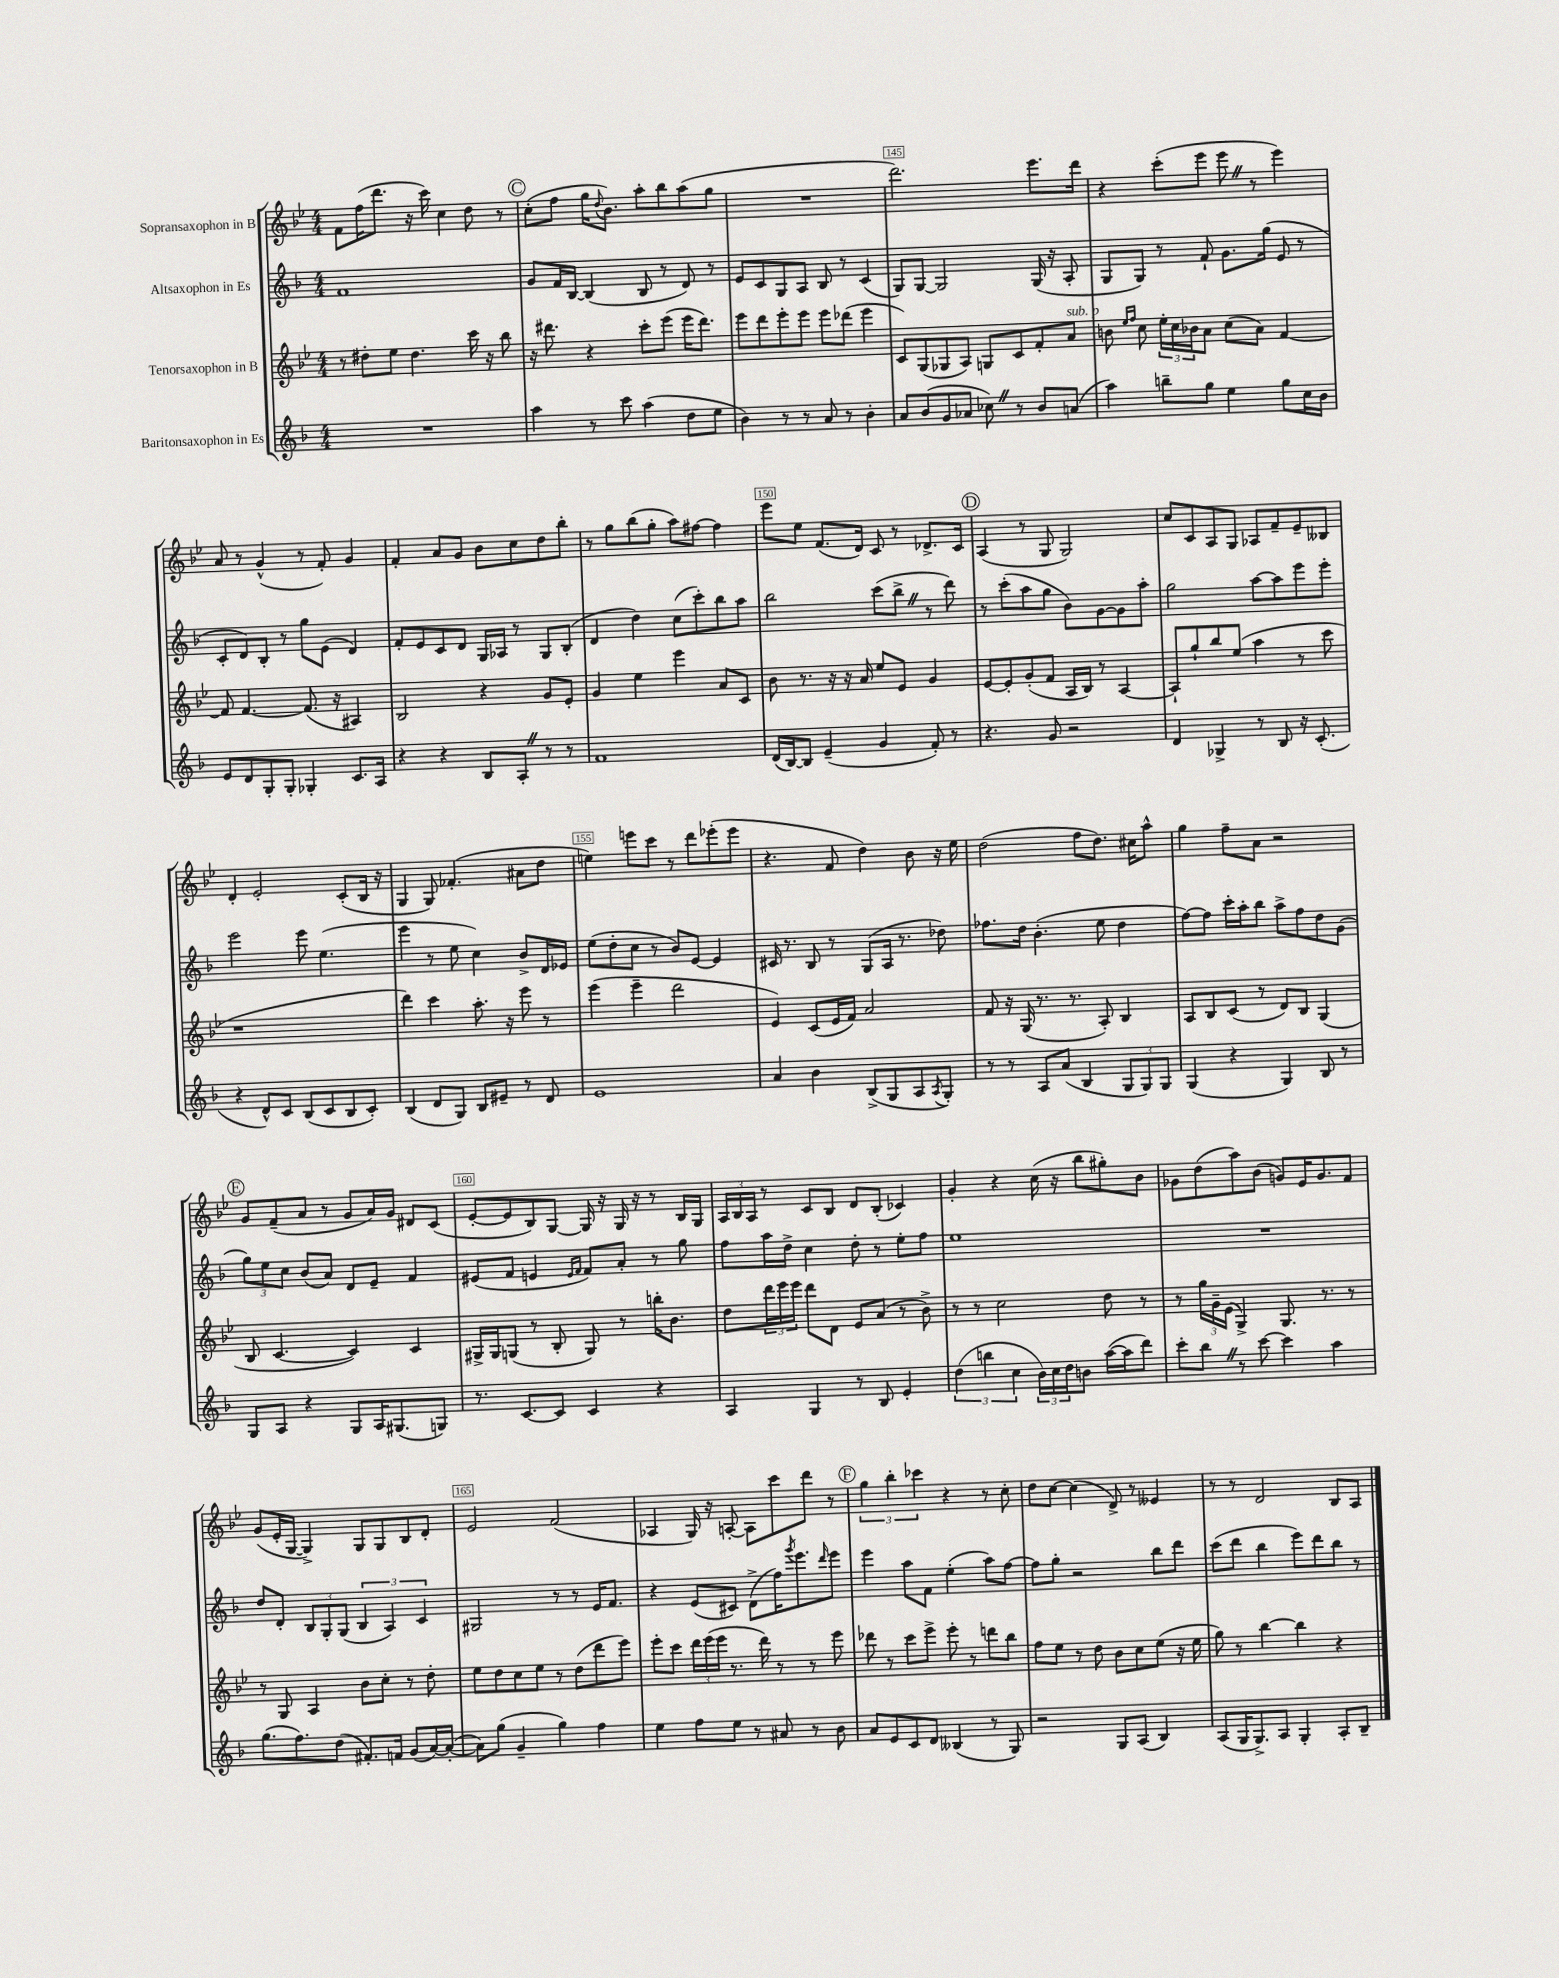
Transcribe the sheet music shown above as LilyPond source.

<<
\new StaffGroup <<
\new Staff = "s0" \with { instrumentName = "Sopransaxophon in B" } {
    \clef treble \key bes \major \numericTimeSignature \time 4/4
    f'8 f''16( d'''8. r16 c'''16) c''4 d''8 r8 |
    \mark \markup { \circle "C" } c''8-.( f''8 g''16 \appoggiatura { d''8 } bes'8.) a''8-. bes''8 a''8( g''8 |
    R1 |
    d'''2.) ees'''8. d'''16 |
    r4 c'''8-.( ees'''8 ees'''8 \once \override BreathingSign.text = \markup { \musicglyph "scripts.caesura.straight" } \breathe r8 ees'''4) |
    a'8 r8 g'4-^( r8 f'8-.) g'4 |
    f'4-. a'8 g'8 bes'8 c''8 d''8 bes''8-. |
    r8 g''8 bes''8( g''8-. a''8) fis''8~ fis''4 |
    ees'''8 ees''8 f'8.( d'16) c'8 r8 des'8.-> c'16 |
    \mark \markup { \circle "D" } a4( r8 g8 g2) |
    c''8 c'8 a8 g8 aes8 f'8-- ees'8-- beses8 |
    d'4-. ees'2-. c'8-.( bes16 r16 |
    g4 g8) fes'4.-.( ais'8 d''8 |
    e''4) e'''8 c'''8 r8 d'''8 ees'''8-.( ees'''8 |
    r4. f'8 d''4) bes'8 r16 ees''16 |
    d''2( f''8 d''8.) cis''16 a''8-^ |
    g''4 f''8-- a'8 r2 |
    \mark \markup { \circle "E" } g'8 f'8--( a'8 r8 g'8 a'16) g'16 dis'8 c'8( |
    ees'8~-. ees'8 bes8) g8~ g16 r16 g16 r16 r8 bes16 g16 |
    \tuplet 3/2 { a16 bes16 a16 } r8 c'8 bes8 d'8 bes8-.( ces'4) |
    g'4-. r4 c''16( r16 bes''8 gis''8-.) bes'8 |
    ges'8 d''8( a''8) bes'8( g'8) ees'16 g'8. f'8 |
    g'8( ees'16-. g16~ g4->) g8 g8 bes8 d'8-. |
    ees'2 f'2( |
    aes4 g16) r16 a8~-. a8 c'''8 d'''8 r8 |
    \mark \markup { \circle "F" } \tuplet 3/2 { g''4 bes''4-. ces'''4 } r4 r8 c''8-. |
    d''8 c''8~ c''4( d'8->) r8 eeses'4 |
    r8 r8 d'2 bes8 a8 \bar "|." |
}
\new Staff = "s1" \with { instrumentName = "Altsaxophon in Es" } {
    \clef treble \key f \major \numericTimeSignature \time 4/4
    f'1 |
    \mark \markup { \circle "C" } g'8 f'16 bes16~ bes4( bes8 r8 d'8) r8 |
    e'8 c'8 g8 a8 bes8 r8 c'4( |
    g8) g8~ g2 g16( r16 a8-. |
    g8 g8) r8 f'8-! g'8. g''16( e'8 r8 |
    c'8-. d'8) bes8-. r8 g''8 e'8( d'4) |
    f'8-. e'8 c'8 d'8 g16 aes16 r8 g8 bes8-.( |
    d'4 d''4) c''8( c'''8-.) bes''8 a''8 |
    bes''2 c'''8( bes''8-> \once \override BreathingSign.text = \markup { \musicglyph "scripts.caesura.straight" } \breathe r8 d'''8) |
    \mark \markup { \circle "D" } r8 c'''8-.( a''8 g''8 bes'8) g'8~ g'8 a''8-. |
    g''2 a''8~ a''8 e'''8 e'''8-. |
    e'''2 e'''8 e''4.( |
    e'''4 r8 e''8 c''4) bes'8-> d'16 ees'16 |
    e''8( d''8-. c''8 r8 bes'8) e'8~ e'4 |
    cis'16 r8. bes8 r8 g8( a16 r8. des''8) |
    fes''8. d''16 bes'4.-.( e''8 d''4 |
    f''8~) f''8 c'''16-. a''16-. bes''8 a''8-> f''8 d''8 g'8( |
    \mark \markup { \circle "E" } \tuplet 3/2 { g''8) e''8 c''8 } bes'8( a'8) d'8 e'8-- f'4 |
    eis'8( f'8 e'4 \grace { e'16 f'16 } f'8) a'8-. r8 g''8 |
    f''8 a''16 d''16-> c''4 d''8-. r8 e''8-. f''8 |
    e''1 |
    R1 |
    d''8 d'8-. \tuplet 3/2 { bes8 g8-. g8( } \tuplet 3/2 { bes4 a4) c'4 } |
    gis2 r8 r8 e'16 f'8. |
    r4 e'8( cis'8) d'8->( f''16) \acciaccatura { g'''8 } e'''8. \grace { d'''16 } e'''8 |
    \mark \markup { \circle "F" } e'''4 a''8 f'8 e''4-.( a''8) f''8~ |
    f''8 g''8-. r2 bes''8 d'''8 |
    c'''8( d'''8 bes''4 e'''8) d'''8 bes''8 r8 \bar "|." |
}
\new Staff = "s2" \with { instrumentName = "Tenorsaxophon in B" } {
    \clef treble \key bes \major \numericTimeSignature \time 4/4
    r8 dis''8-. ees''8 dis''4. c'''16 r16 bes''8 |
    \mark \markup { \circle "C" } r16 dis'''8. r4 c'''8-. ees'''8( ees'''16 dis'''8.) |
    ees'''8 d'''8 ees'''8-. ees'''8 ees'''8 des'''8( ees'''4 |
    c'8) g8( ges8 a8) g8 c'8 f'8-. a'8^\markup { \italic "sub. p" } |
    b'8 \grace { ees''16 f''16 } c''8 \tuplet 3/2 { ees''16-. c''16 bes'16 } a'8 c''8( a'8) f'4~ |
    f'8 f'4.~ f'8.( r16 ais4) |
    bes2 r4 g'8 ees'8-. |
    g'4 ees''4 ees'''4 a'8 c'8 |
    bes'8 r8. r16 r16 a'16 ees''8 ees'8 g'4 |
    \mark \markup { \circle "D" } ees'8~ ees'8-. g'8-.( f'8 a16 bes16) r8 a4~ |
    a8-! g''8-! bes''8 ees''8( a''4 r8 c'''8 |
    r1 |
    d'''4) c'''4 a''8.-. r16 ees'''8 r8 |
    ees'''4( ees'''4-- d'''2 |
    ees'4) c'8( ees'16 f'16) a'2 |
    f'8 r16 g16( r8. r8. a8-.) bes4 |
    a8 bes8 c'8( r8 d'8) bes8 g4( |
    \mark \markup { \circle "E" } bes8 c'4.~ c'4) c'4 |
    gis16-> gis16 g8( r8 bes8-. g8) r8 b''16-. bes'8. |
    d''8 \tuplet 3/2 { d'''16 ees'''16 ees'''16 } d'''8 d'8 ees'8 a'8( r8 bes'8->) |
    r8 r8 c''2 d''8 r8 |
    r8 \tuplet 3/2 { g''16 g'16-- ees'16( } g4->) g8. r8. r8 |
    r8 g8 a4 bes'8 c''8-. r8 d''8-. |
    ees''8 d''8 c''8 ees''8 r8 d''8( d'''8 ees'''8) |
    ees'''8-. c'''8 \tuplet 3/2 { d'''16 ees'''16( ees'''16 } r8. d'''16) r8 r8 ees'''8 |
    \mark \markup { \circle "F" } des'''8 r8 c'''8 ees'''8-> ees'''8-. r8 d'''8 bes''8 |
    f''8 ees''8 r8 d''8 bes'8 c''8 ees''8( r16 ees''16 |
    g''8) r8 bes''4~ bes''4 r4 \bar "|." |
}
\new Staff = "s3" \with { instrumentName = "Baritonsaxophon in Es" } {
    \clef treble \key f \major \numericTimeSignature \time 4/4
    R1 |
    \mark \markup { \circle "C" } a''4 r8 c'''8 a''4( d''8 e''8 |
    bes'4) r8 r8 a'8 r8 bes'4-. |
    a'8 bes'8( g'8 aes'8 ces''8) \once \override BreathingSign.text = \markup { \musicglyph "scripts.caesura.straight" } \breathe r8 bes'8 a'8( |
    a''4) b''8-- g''8 e''4 g''8 c''16 bes'16 |
    e'8 d'8 g8-. g8-. ges4-. c'8. a16 |
    r4 r4 bes8 a8-. \once \override BreathingSign.text = \markup { \musicglyph "scripts.caesura.straight" } \breathe r8 r8 |
    f'1 |
    d'16( bes16~) bes8 e'4--( g'4 f'8-.) r8 |
    \mark \markup { \circle "D" } r4. g'8 r2 |
    d'4 ges4-> r8 bes8 r16 c'8.-.( |
    r4 d'8-^) c'8 bes8( c'8 bes8 c'8-.) |
    bes4( d'8 g8) bes8 eis'8-- r8 d'8 |
    e'1 |
    a'4 bes'4 bes8->( g8 a8 \acciaccatura { a8 } g8-.) |
    r8 r8 a8 a'8( bes4 \tuplet 3/2 { g8 g8) g8 } |
    g4( r4 g4) bes8 r8 |
    \mark \markup { \circle "E" } g8 a8 r4 g8 a16 gis8.( g8) |
    r8. c'8.~ c'8 c'4 r4 |
    a4 g4 r8 bes8 e'4-. |
    \tuplet 3/2 { d''4( b''4 c''4 } \tuplet 3/2 { bes'16) c''16 d''16 } b'8 a''16~( a''16 d'''8) |
    c'''8-. bes''8 \once \override BreathingSign.text = \markup { \musicglyph "scripts.caesura.straight" } \breathe r8 c'''8~ c'''4 a''4 |
    g''8.( f''8.) d''8( fis'8.-.) f'16 g'8( a'16~) a'16~-.( |
    a'8) g''8( g'4-- g''4) f''4 |
    e''4 f''8 e''8 r8 ais'8 r8 bes'8 |
    \mark \markup { \circle "F" } a'8 e'8 c'8 d'8 beses4( r8 g8) |
    r2 g8 a8( bes4) |
    a8( g16 g8.->) a8 g4-. a8-. bes8-- \bar "|." |
}
>>
>>
\layout { \context { \Score currentBarNumber = #142 \override BarNumber.break-visibility = ##(#f #t #t) barNumberVisibility = #(every-nth-bar-number-visible 5) \override BarNumber.stencil = #(make-stencil-boxer 0.1 0.3 ly:text-interface::print) } }
